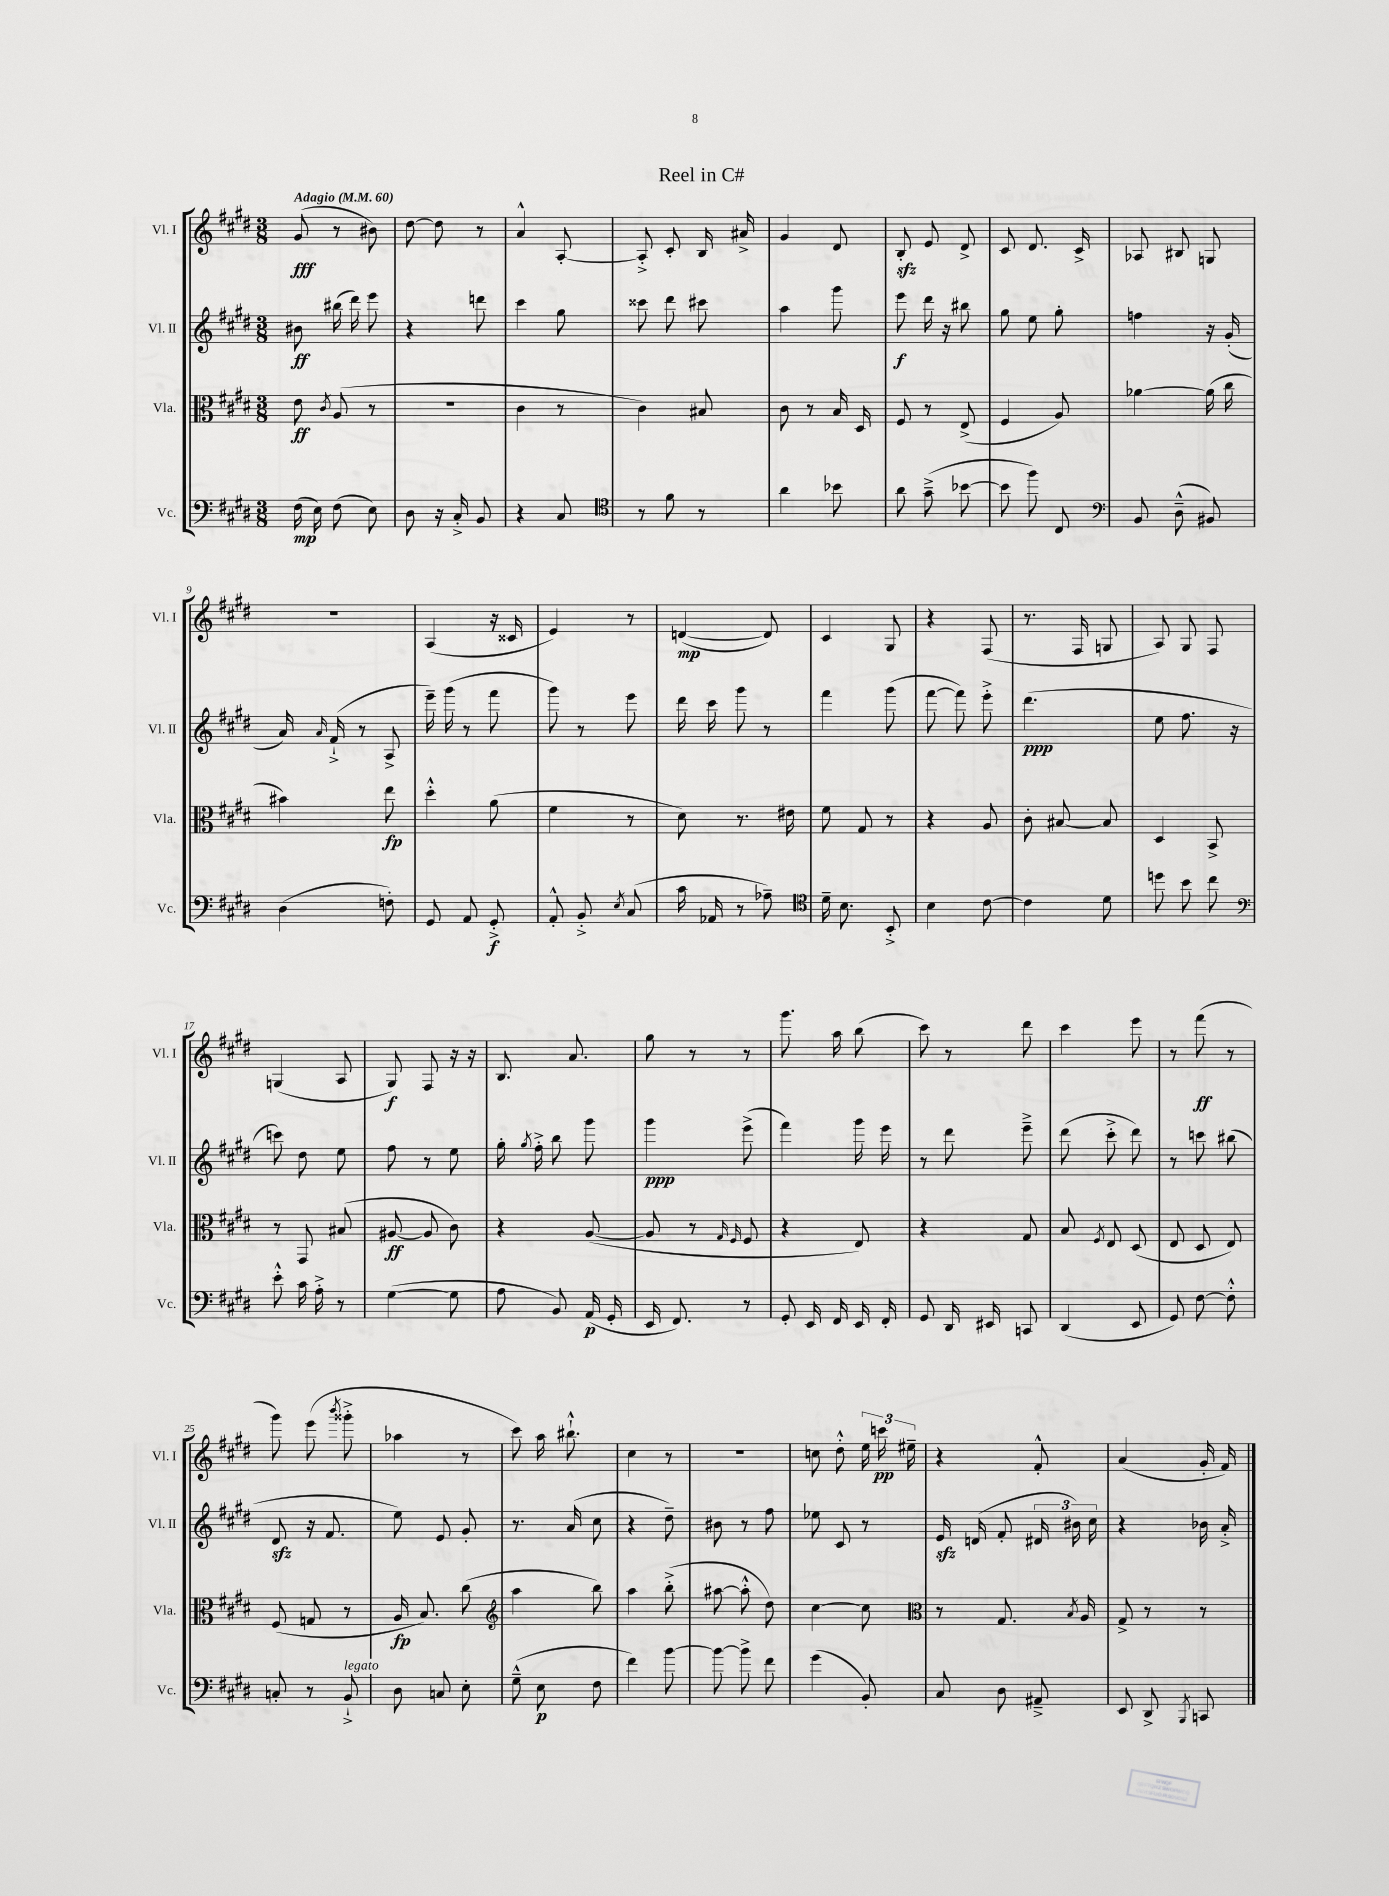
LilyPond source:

\header { title = "Reel in C#" }
<<
\new StaffGroup <<
\new Staff = "s0" \with { instrumentName = "Vl. I" shortInstrumentName = "Vl. I" } {
    \clef treble \key e \major \numericTimeSignature \time 3/8 \tempo "Adagio" 4 = 60
    \autoBeamOff gis'8\fff( r8 bis'8) |
    dis''8~ dis''8 r8 |
    a'4-^ a8~-. |
    a8-.-> cis'8-. b16 ais'16-> |
    gis'4 dis'8 |
    b8-.\sfz e'8 dis'8-> |
    cis'8 dis'8. cis'16-> |
    aes8 bis8 g8 |
    R4. |
    a4( r16 cisis'16 |
    e'4) r8 |
    d'4~\mp( d'8) |
    cis'4 gis8 |
    r4 fis8( |
    r8. fis16 g8 |
    a8) gis8 fis8 |
    g4( a8 |
    gis8\f) fis8 r16 r16 |
    b8. a'8. |
    gis''8 r8 r8 |
    gis'''8. a''16 b''8( |
    cis'''8) r8 dis'''8 |
    cis'''4 e'''8 |
    r8 fis'''8\ff( r8 |
    gis'''8) e'''8( \acciaccatura { b'''8 } gisis'''8-.-> |
    aes''4 r8 |
    cis'''8) a''16 bis''8.-!-^ |
    cis''4 r8 |
    R4. |
    c''8 dis''8-.-^ \tuplet 3/2 { e''16 c'''16\pp eis''16-- } |
    r4 fis'8-.-^ |
    a'4( gis'16-. fis'16) \bar "|." |
}
\new Staff = "s1" \with { instrumentName = "Vl. II" shortInstrumentName = "Vl. II" } {
    \clef treble \key e \major \numericTimeSignature \time 3/8
    \autoBeamOff bis'8\ff bis''16( dis'''16) e'''8 |
    r4 d'''8 |
    cis'''4 gis''8 |
    cisis'''8 dis'''8 cis'''8 |
    a''4 gis'''8 |
    e'''8\f dis'''16 r16 bis''8 |
    gis''8 e''8 gis''8-. |
    f''4 r16 gis'16-.( |
    a'16) \grace { a'16 } fis'16-!->( r8 a8-> |
    e'''16--) gis'''16( r8 fis'''8 |
    gis'''8) r8 e'''8 |
    dis'''16 cis'''16 gis'''8 r8 |
    fis'''4 gis'''8( |
    fis'''8~ fis'''8) e'''8-.-> |
    dis'''4.\ppp( |
    e''8 fis''8. r16 |
    c'''8) dis''8 e''8 |
    fis''8 r8 e''8 |
    gis''16-. \acciaccatura { gis''8 } fis''16-.-> b''8 gis'''8 |
    gis'''4\ppp e'''8->( |
    fis'''4) gis'''16 e'''16 |
    r8 dis'''8 e'''8---> |
    dis'''8( cis'''8-.-> dis'''8) |
    r8 c'''8 bis''8( |
    dis'8\sfz r16 fis'8. |
    e''8) e'8 gis'8-. |
    r8. a'16( cis''8 |
    r4 dis''8--) |
    bis'8 r8 fis''8 |
    ees''8 cis'8 r8 |
    e'16\sfz d'16( fis'8-. \tuplet 3/2 { dis'16 bis'16) cis''16 } |
    r4 bes'16 a'16-.-> \bar "|." |
}
\new Staff = "s2" \with { instrumentName = "Vla." shortInstrumentName = "Vla." } {
    \clef alto \key e \major \numericTimeSignature \time 3/8
    \autoBeamOff e'8\ff \acciaccatura { cis'8 } a8( r8 |
    R4. |
    cis'4 r8 |
    cis'4) bis8 |
    cis'8 r8 b16 dis16 |
    fis8 r8 e8->( |
    fis4 a8) |
    aes'4~ aes'16( cis''16 |
    bis'4) e''8\fp |
    dis''4-.-^ a'8( |
    fis'4 r8 |
    dis'8) r8. eis'16 |
    fis'8 gis8 r8 |
    r4 a8 |
    cis'8-. bis8~ bis8 |
    dis4 b,8-> |
    r8 gis,8 bis8( |
    ais8~\ff ais8 cis'8) |
    r4 a8~( |
    a8 r8 \grace { gis16 fis16 } fis8 |
    r4 e8) |
    r4 gis8 |
    b8 \acciaccatura { fis8 } e8 dis8( |
    e8 dis8 e8) |
    fis8( g8 r8 |
    a16\fp b8.) cis''8( |
    \clef treble a''4 b''8) |
    a''4 b''8-.->( |
    ais''8~ ais''8-.-^ dis''8) |
    cis''4~ cis''8 |
    \clef alto r8 gis8. \acciaccatura { b8 } a16 |
    gis8-> r8 r8 \bar "|." |
}
\new Staff = "s3" \with { instrumentName = "Vc." shortInstrumentName = "Vc." } {
    \clef bass \key e \major \numericTimeSignature \time 3/8
    \autoBeamOff fis16\mp( e16) fis8( e8) |
    dis8 r16 cis16-.-> b,8 |
    r4 cis8 |
    \clef tenor r8 fis'8 r8 |
    a'4 bes'8 |
    a'8 gis'8--->( bes'8~ |
    bes'8 fis''8) cis8 |
    \clef bass b,8 dis8---^( bis,8) |
    dis4( f8-.) |
    gis,8 a,8 gis,8-.->\f |
    a,8-.-^ b,8-.-> \acciaccatura { e8 } cis8( |
    cis'16 aes,16 r8 aes8--) |
    \clef tenor dis'16-- b8. b,8-.-> |
    b4 cis'8~ |
    cis'4 dis'8 |
    d''8 b'8 cis''8 |
    \clef bass e'8-.-^ cis'16 a16-.-> r8 |
    gis4~( gis8 |
    a8 b,8) a,16\p( gis,16-. |
    e,16 fis,8.) r8 |
    gis,8-. e,16 fis,16 e,16 fis,16-. |
    gis,8 dis,16 eis,16 c,8 |
    dis,4( e,8 |
    gis,8) fis8~ fis8-.-^ |
    c8-. r8 b,8-!->^\markup { \italic "legato" } |
    dis8 c8 e8-. |
    gis8---^( e8\p fis8 |
    fis'4) b'8~ |
    b'8~ b'8-> fis'8 |
    gis'4( b,8-.) |
    cis8 dis8 ais,8---> |
    e,8 dis,8-> \acciaccatura { b,,8 } c,8 \bar "|." |
}
>>
>>
